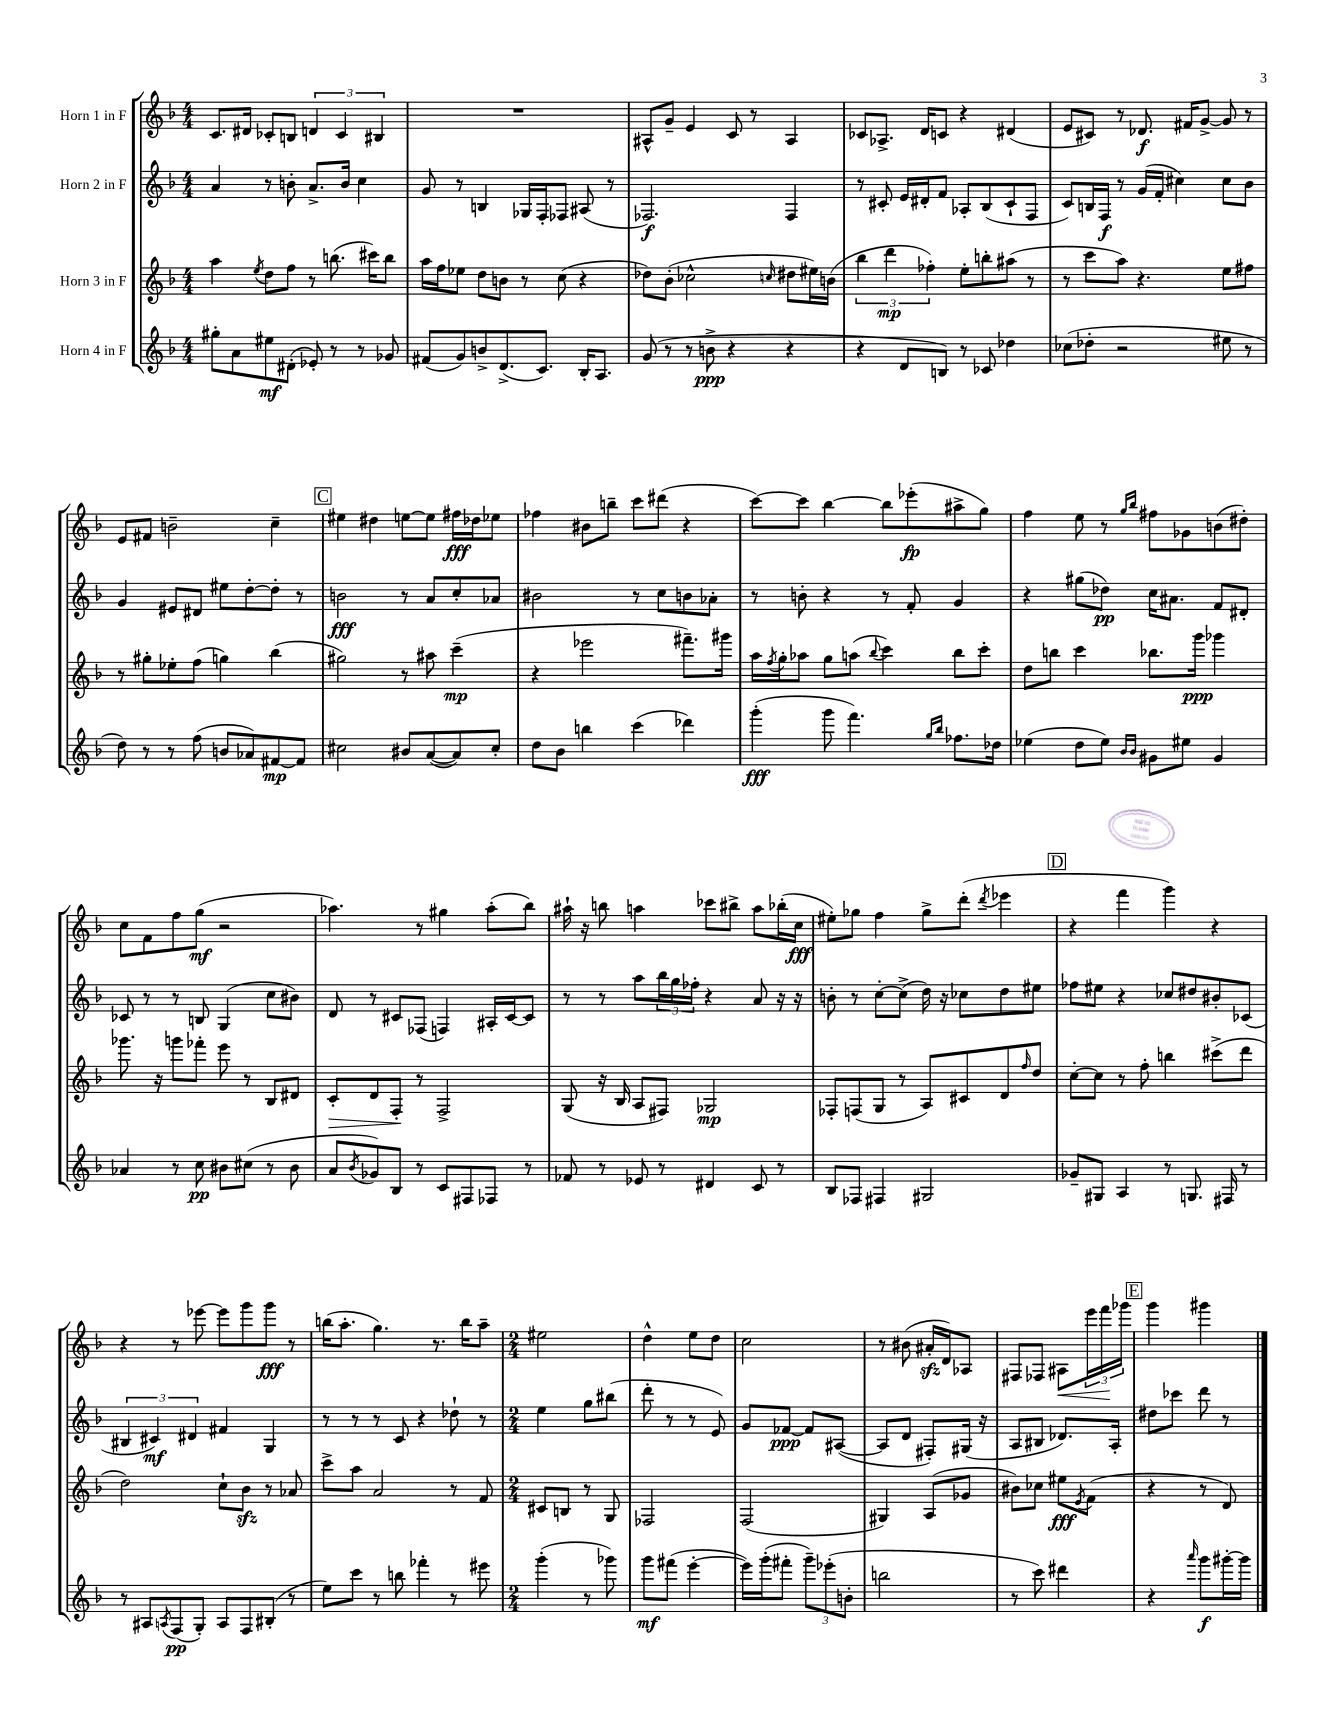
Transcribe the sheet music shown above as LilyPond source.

<<
\new StaffGroup <<
\new Staff = "s0" \with { instrumentName = "Horn 1 in F" } {
    \clef treble \key f \major \numericTimeSignature \time 4/4
    c'8. dis'16 ces'8-. b8 \tuplet 3/2 { d'4 ces'4 bis4 } |
    R1 |
    ais8-^ g'8-- e'4 c'8 r8 ais4 |
    ces'8 aes8.-> d'16 c'8 r4 dis'4( |
    e'8 cis'8) r8 des'8.\f fis'16 g'8~-> g'8 r8 |
    e'8 fis'8 b'2-- c''4-- |
    \mark \markup { \box "C" } eis''4 dis''4 e''8~ e''8 fis''16\fff des''16 ees''8 |
    fes''4 bis'8 b''8-- c'''8 dis'''8( r4 |
    c'''8~) c'''8 bes''4~ bes''8 ees'''8-.\fp( ais''8-> g''8) |
    f''4 e''8 r8 \grace { g''16 bes''16 } fis''8 ges'8 b'8( dis''8-.) |
    c''8 f'8 f''8 g''8\mf( r2 |
    aes''4.) r8 gis''4 aes''8-.( bes''8) |
    ais''16-! r16 b''8 a''4 ces'''8 bis''8-> a''8 bes''16-.( c''16\fff |
    eis''8-.) ges''8 f''4 ges''8-> d'''8-.( \acciaccatura { d'''8 } ees'''4 |
    \mark \markup { \box "D" } r4 f'''4 g'''4) r4 |
    r4 r8 ees'''8~ ees'''8 g'''8 g'''8\fff r8 |
    b''16( a''8.-. g''4.) r8. b''16 a''8-- |
    \numericTimeSignature \time 2/4 eis''2 |
    d''4-^ e''8 d''8 |
    c''2 |
    r8 bis'8( ais'16-.\sfz d'16) aes8 |
    fis8 fes8 ais8\< \tuplet 3/2 { e'''16 f'''16\! ges'''16 } |
    \mark \markup { \box "E" } g'''4 gis'''4 \bar "|." |
}
\new Staff = "s1" \with { instrumentName = "Horn 2 in F" } {
    \clef treble \key f \major \numericTimeSignature \time 4/4
    a'4 r8 b'8-. a'8.-> b'16 c''4 |
    g'8 r8 b4 ges16 f16-. fes8 ais8( r8 |
    fes2.\f) fes4 |
    r8 cis'8-. e'16 dis'16-. f'8 aes8-. bes8( cis'8-! f8 |
    c'8) b16 f16\f r8 g'16( f'16-. cis''4) cis''8 bes'8 |
    g'4 eis'8 dis'8 eis''8 d''8~-. d''8-. r8 |
    \mark \markup { \box "C" } b'2\fff r8 a'8 c''8-. aes'8 |
    bis'2 r8 c''8 b'8 aes'8-. |
    r8 b'8-. r4 r8 f'8-. g'4 |
    r4 gis''8( des''8\pp) c''16 ais'8. f'8 dis'8-. |
    ces'8 r8 r8 b8 g4( c''8 bis'8) |
    d'8 r8 cis'8 fes8( f4) ais16-. cis'16~ cis'8 |
    r8 r8 a''8 \tuplet 3/2 { bes''16 g''16 fes''16-. } r4 a'8 r16 r16 |
    b'8-. r8 c''8~-. c''8->( d''16) r16 ces''8 d''8 eis''8 |
    \mark \markup { \box "D" } fes''8 eis''8 r4 ces''8 dis''8 bis'8-. ces'8( |
    \tuplet 3/2 { bis4 cis'4\mf) dis'4 } fis'4 g4 |
    r8 r8 r8 c'8 r4 des''8-! r8 |
    \numericTimeSignature \time 2/4 e''4 g''8 bis''8( |
    d'''8-. r8 r8 e'8) |
    g'8 fes'8~\ppp fes'8 ais8~( |
    ais8 d'8 fis8-.) gis16( r16 |
    a8 bis8 des'8.) a16-. |
    \mark \markup { \box "E" } dis''8 ces'''8 d'''8 r8 \bar "|." |
}
\new Staff = "s2" \with { instrumentName = "Horn 3 in F" } {
    \clef treble \key f \major \numericTimeSignature \time 4/4
    a''4 \acciaccatura { e''8 } d''8 f''8 r8 b''8.( cis'''16) b''8 |
    a''16 f''16 ees''8 d''8 b'8 r8 c''8( r4 |
    des''8) bes'8-.( ces''2-^ \grace { c''16 } dis''8 eis''16) b'16( |
    \tuplet 3/2 { bes''4 d'''4\mp fes''4-.) } e''8-. b''8-. ais''8( r8 |
    r8 c'''8 a''8) r4. e''8 fis''8 |
    r8 gis''8-. ees''8-. f''8( g''4) bes''4( |
    \mark \markup { \box "C" } gis''2) r8 ais''8 c'''4--\mp( |
    r4 ees'''2 fis'''8.--) gis'''16 |
    a''16 \acciaccatura { f''8 } g''16-. aes''8 g''8 a''8( \appoggiatura { bes''8 } c'''4) bes''8 c'''8-. |
    d''8 b''8 c'''4 bes''8. g'''16\ppp ges'''4 |
    ges'''8. r16 g'''8 fes'''8-. e'''8 r8 bes8 dis'8 |
    c'8-.\> d'8 f8-.\! r8 f2-> |
    g8( r16 bes16 a8 fis8) ges2\mp |
    fes8-. f8( g8 r8 a8) cis'8 d'8 \grace { f''16 } d''8 |
    \mark \markup { \box "D" } c''8~-. c''8 r8 f''8-. b''4 cis'''8->( d'''8 |
    d''2) c''8-! bes'8\sfz r8 aes'8 |
    c'''8-> a''8 a'2 r8 f'8 |
    \numericTimeSignature \time 2/4 cis'8 b8 r8 g8 |
    fes2 |
    f2( |
    gis4) a8( ges'8 |
    bis'8) ces''8 eis''8\fff \acciaccatura { e'8 } f'8( |
    \mark \markup { \box "E" } r4 r8 d'8) \bar "|." |
}
\new Staff = "s3" \with { instrumentName = "Horn 4 in F" } {
    \clef treble \key f \major \numericTimeSignature \time 4/4
    gis''8-. a'8 eis''8\mf dis'8-.( ees'8-.) r8 r8 ges'8 |
    fis'8( g'8) b'8-> d'8.->( c'8.) bes16-. a8. |
    g'8( r8 r8 b'8->\ppp r4 r4 |
    r4 d'8 b8) r8 ces'8 des''4 |
    ces''8( des''8-. r2 eis''8 r8 |
    d''8) r8 r8 f''8( b'8 aes'8) fis'8~\mp fis'8 |
    \mark \markup { \box "C" } cis''2 bis'8 a'8~( a'8) cis''8-. |
    d''8 bes'8 b''4 c'''4( des'''4) |
    g'''4-.\fff( g'''8 f'''4.) \grace { g''16 bes''16 } fes''8. des''16 |
    ees''4( d''8 ees''8) \grace { bes'16 bes'16 } gis'8 eis''8 gis'4 |
    aes'4 r8 c''8\pp bis'8 cis''8( r8 bis'8 |
    a'8 \acciaccatura { bes'8 } ges'8) bes8 r8 c'8 fis8 fes8 r8 |
    fes'8 r8 ees'8 r8 dis'4 c'8 r8 |
    bes8 fes8 fis4 gis2 |
    \mark \markup { \box "D" } ges'8-- gis8 a4 r8 g8. fis16 r8 |
    r8 ais8 \acciaccatura { a8 } f8\pp( g8-.) a8 f8 bis8-.( r8 |
    e''8) c'''8 r8 b''8 fes'''4-. r8 eis'''8 |
    \numericTimeSignature \time 2/4 g'''4-.( r8 ges'''8) |
    g'''8\mf fis'''8( e'''4~-. |
    e'''16) g'''16-.( fis'''8-. \tuplet 3/2 { g'''8--) ees'''8-.( b'8-. } |
    b''2 |
    r8 c'''8) dis'''4 |
    \mark \markup { \box "E" } r4 \grace { a'''16 } g'''8\f gis'''16~-. gis'''16 \bar "|." |
}
>>
>>
\layout { \context { \Score \remove "Bar_number_engraver" } }
